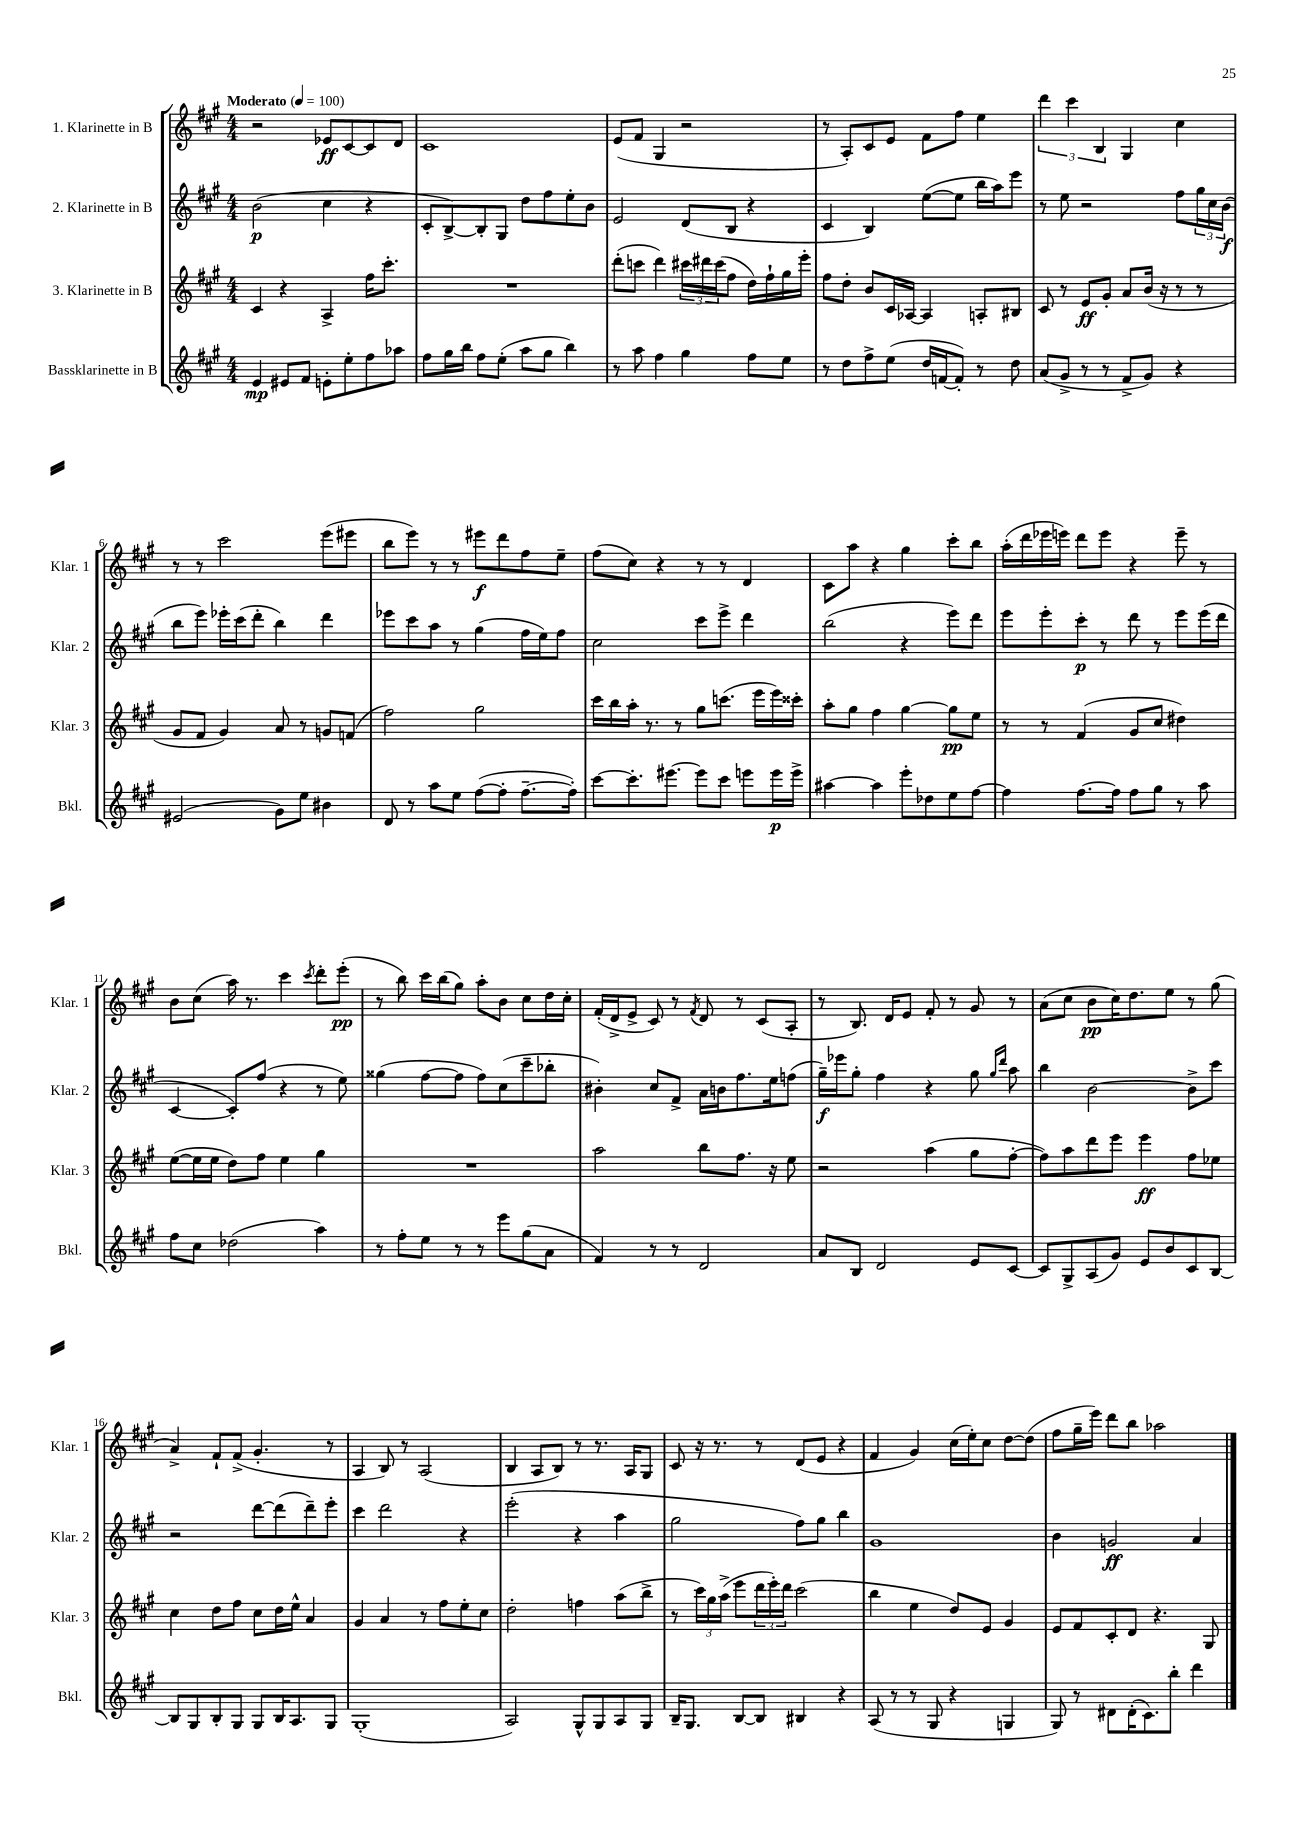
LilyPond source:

<<
\new StaffGroup <<
\new Staff = "s0" \with { instrumentName = "1. Klarinette in B" shortInstrumentName = "Klar. 1" } {
    \clef treble \key a \major \numericTimeSignature \time 4/4 \tempo "Moderato" 4 = 100
    r2 ees'8\ff cis'8~ cis'8 d'8 |
    cis'1 |
    e'8( fis'8 gis4 r2 |
    r8 a8-.) cis'8 e'8 fis'8 fis''8 e''4 |
    \tuplet 3/2 { d'''4 cis'''4 b4 } gis4 cis''4 |
    r8 r8 cis'''2 e'''8( eis'''8 |
    b''8 e'''8) r8 r8 eis'''8\f d'''8 fis''8 e''8-- |
    fis''8( cis''8) r4 r8 r8 d'4 |
    cis'8 a''8 r4 gis''4 cis'''8-. b''8 |
    a''16-.( d'''16 ees'''16 e'''16) d'''8 e'''8 r4 e'''8-- r8 |
    b'8 cis''8( a''16) r8. cis'''4 \acciaccatura { cis'''8 } d'''8-. e'''8-.\pp( |
    r8 b''8) cis'''16 b''16( gis''8) a''8-. b'8 cis''8 d''16 cis''16-. |
    fis'16-.( d'16-> e'8-> cis'8) r8 \acciaccatura { fis'8 } d'8 r8 cis'8( a8-. |
    r8 b8.) d'16 e'8 fis'8-. r8 gis'8 r8 |
    a'8( cis''8 b'8\pp cis''16) d''8. e''8 r8 gis''8( |
    a'4->) fis'8-! fis'8->( gis'4.-. r8 |
    a4 b8) r8 a2( |
    b4 a8 b8) r8 r8. a16 gis8 |
    cis'8 r16 r8. r8 d'8( e'8 r4 |
    fis'4 gis'4) cis''16( e''16-.) cis''8 d''8~ d''8( |
    fis''8 gis''16-- e'''16) d'''8 b''8 aes''2 \bar "|." |
}
\new Staff = "s1" \with { instrumentName = "2. Klarinette in B" shortInstrumentName = "Klar. 2" } {
    \clef treble \key a \major \numericTimeSignature \time 4/4
    b'2\p( cis''4 r4 |
    cis'8-. b8~->) b8-. gis8 d''8 fis''8 e''8-. b'8 |
    e'2 d'8( b8 r4 |
    cis'4 b4) e''8~( e''8 b''16 a''16) e'''8 |
    r8 e''8 r2 fis''8 \tuplet 3/2 { gis''16 cis''16 b'16\f( } |
    b''8 e'''8) ees'''16-. cis'''16( d'''8-. b''4) d'''4 |
    ees'''8 cis'''8 a''8 r8 gis''4( fis''16 e''16) fis''8 |
    cis''2 cis'''8 e'''8-> d'''4 |
    b''2( r4 e'''8) d'''8 |
    e'''8 e'''8-. cis'''8-.\p r8 d'''8 r8 e'''8 e'''16( d'''16 |
    cis'4~ cis'8-.) fis''8( r4 r8 e''8) |
    gisis''4( fis''8~ fis''8 fis''8) cis''8( cis'''8-- bes''8-. |
    bis'4-.) cis''8 fis'8-> a'16 b'16 fis''8. e''16 f''8( |
    gis''16--\f) ees'''16 gis''8-. fis''4 r4 gis''8 \grace { gis''16 d'''16 } a''8 |
    b''4 b'2~ b'8-> cis'''8 |
    r2 d'''8~ d'''8( d'''8--) e'''8-. |
    cis'''4 d'''2 r4 |
    e'''2-.( r4 a''4 |
    gis''2 fis''8) gis''8 b''4 |
    gis'1 |
    b'4 g'2\ff a'4 \bar "|." |
}
\new Staff = "s2" \with { instrumentName = "3. Klarinette in B" shortInstrumentName = "Klar. 3" } {
    \clef treble \key a \major \numericTimeSignature \time 4/4
    cis'4 r4 a4-> fis''16 cis'''8.-. |
    R1 |
    d'''8-.( c'''8 d'''4) \tuplet 3/2 { cis'''16 dis'''16 cis'''16( } fis''8 d''16) fis''16-! gis''16 e'''16-. |
    fis''8 d''8-. b'8 cis'16 aes16~ aes4 a8-. bis8 |
    cis'8 r8 e'8\ff gis'8-. a'8 b'16( r16 r8 r8 |
    gis'8 fis'8 gis'4) a'8 r8 g'8 f'8( |
    fis''2) gis''2 |
    cis'''16 b''16 a''16-. r8. r8 gis''8 c'''8.( e'''16 e'''16) cisis'''16-. |
    a''8-. gis''8 fis''4 gis''4~ gis''8\pp e''8 |
    r8 r8 fis'4( gis'8 cis''8 dis''4) |
    e''8~( e''16 e''16 d''8) fis''8 e''4 gis''4 |
    R1 |
    a''2 b''8 fis''8. r16 e''8 |
    r2 a''4( gis''8 fis''8~-. |
    fis''8) a''8 d'''8 e'''8 e'''4\ff fis''8 ees''8 |
    cis''4 d''8 fis''8 cis''8 d''16 e''16-^ a'4 |
    gis'4 a'4 r8 fis''8 e''8-. cis''8 |
    d''2-. f''4 a''8( b''8-> |
    r8 \tuplet 3/2 { cis'''16) gis''16 a''16->( } e'''8 \tuplet 3/2 { d'''16 e'''16-.) d'''16 } cis'''2( |
    b''4 e''4 d''8) e'8 gis'4 |
    e'8 fis'8 cis'8-. d'8 r4. gis8 \bar "|." |
}
\new Staff = "s3" \with { instrumentName = "Bassklarinette in B" shortInstrumentName = "Bkl." } {
    \clef treble \key a \major \numericTimeSignature \time 4/4
    e'4\mp eis'8 fis'8 e'8-. e''8-. fis''8 aes''8 |
    fis''8 gis''16 b''16 fis''8 e''8-.( a''8 gis''8 b''4) |
    r8 a''8 fis''4 gis''4 fis''8 e''8 |
    r8 d''8 fis''8-> e''8( d''16 f'16~ f'8-.) r8 d''8 |
    a'8( gis'8-> r8 r8 fis'8-> gis'8) r4 |
    eis'2( gis'8) e''8 bis'4 |
    d'8 r8 a''8 e''8 fis''8~( fis''8-. fis''8.~-- fis''16-.) |
    cis'''8~ cis'''8.-. eis'''8.~ eis'''8 cis'''8 e'''8 e'''16\p e'''16-> |
    ais''4~ ais''4 e'''8-. des''8 e''8 fis''8~ |
    fis''4 fis''8.~ fis''16 fis''8 gis''8 r8 a''8 |
    fis''8 cis''8 des''2( a''4) |
    r8 fis''8-. e''8 r8 r8 e'''8 gis''8( a'8 |
    fis'4) r8 r8 d'2 |
    a'8 b8 d'2 e'8 cis'8~ |
    cis'8 gis8-> a8( gis'8) e'8 b'8 cis'8 b8~ |
    b8 gis8 b8-. gis8 gis8 b16 a8. gis8 |
    gis1-.( |
    a2) gis8-^ gis8 a8 gis8 |
    b16-- gis8. b8~ b8 bis4 r4 |
    a8( r8 r8 gis8 r4 g4 |
    gis8) r8 dis'8 dis'16-.( cis'8.) b''8-. d'''4 \bar "|." |
}
>>
>>
